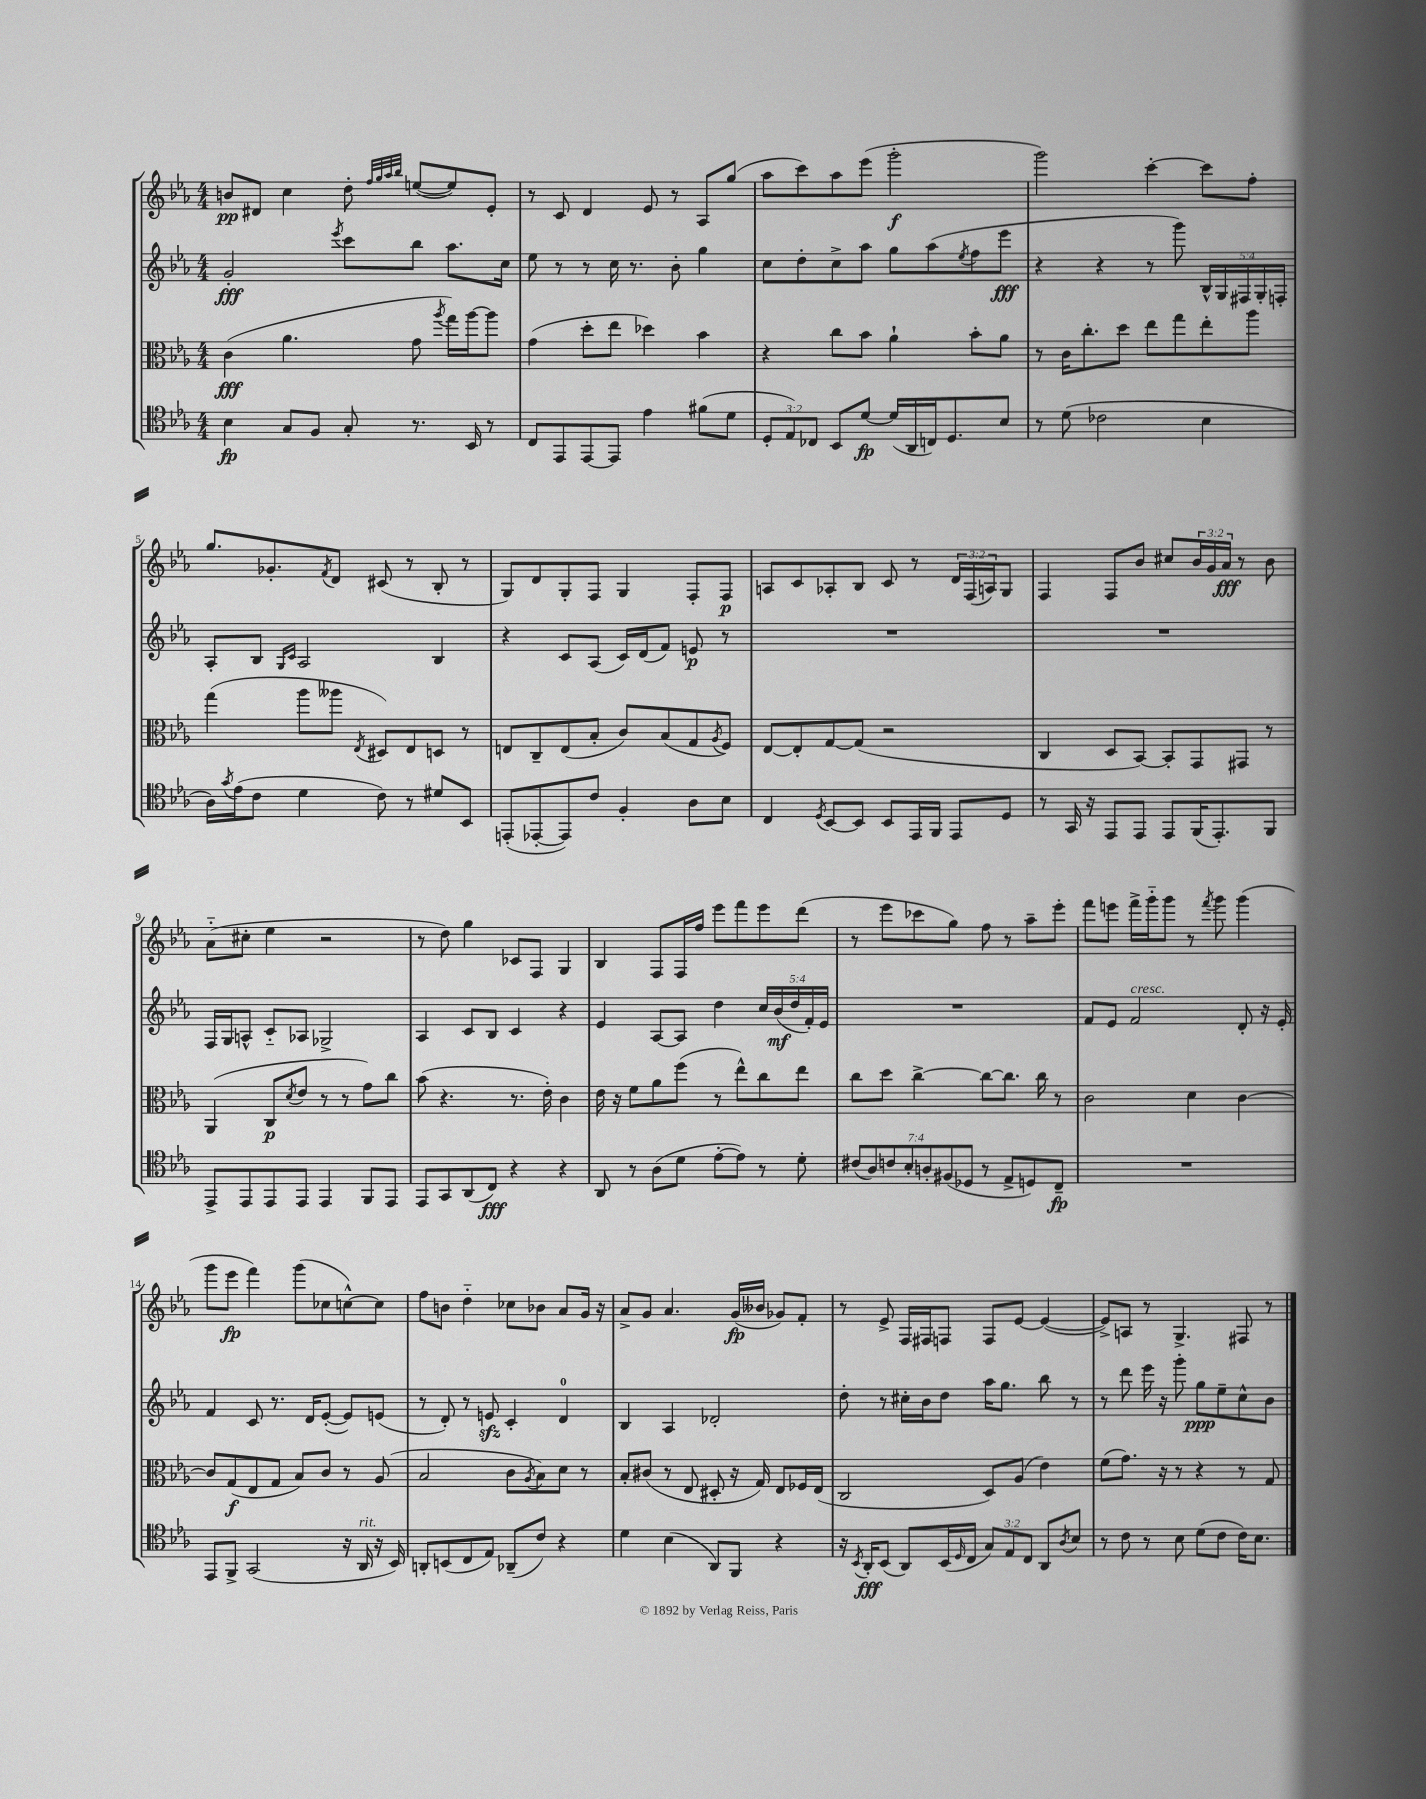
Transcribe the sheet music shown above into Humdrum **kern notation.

**kern	**kern	**kern	**kern
*staff4	*staff3	*staff2	*staff1
*clefC4	*clefC3	*clefG2	*clefG2
*k[b-e-a-]	*k[b-e-a-]	*k[b-e-a-]	*k[b-e-a-]
*M4/4	*M4/4	*M4/4	*M4/4
4B-	(4c	2g'	8b
.	.	.	8d#
8G	4.a-	.	4cc
8F	.	.	.
.	.	8qeee-	.
8G'	.	8ccc	8dd'
.	.	.	32qqff
.	.	.	32qqgg
.	.	.	32qqaa-
.	.	.	32qqbb-
8.r	8g	8bb-	([8ee
.	8qaa-	.	.
.	16gg)	8.aa-	8ee])
16BB-	[16aa-	.	.
8r	8aa-]	.	8e-'
.	.	16cc	.
=	=	=	=
8C	(4g	8ee-	8r
8EE-	.	8r	8c
[8EE-	8dd'	8r	4d
8EE-]	8ee-	16cc	.
.	.	8.r	.
4e-	4dd-)	.	8e-
.	.	8b-'	8r
(8f#	4b-	4gg	8A-
8d	.	.	(8gg
=	=	=	=
12D'	4r	8cc	8aa-
12E-)	.	.	.
.	.	8dd'	8ccc)
12C-	.	.	.
8BB-	8cc	8cc^	8aa-
[8d	8b-	8aa-	(8eee-
(16d]	4a-`	8gg	2ggg'
16AA-	.	.	.
16C)	.	(8aa-	.
8.D	.	.	.
.	.	8qee-	.
.	8b-'	8ff	.
8B-	8a-	8eee-	.
=	=	=	=
8r	8r	4r	2ggg)
(8d	16c	.	.
.	8.cc'	.	.
2c-	.	4r	.
.	8dd	.	.
.	8ee-	8r	[4ccc'
.	8gg	8ggg)	.
4B-	8ee-'	20B-^^	8ccc]
.	.	20G	.
.	.	20F#	.
.	8aa-	.	8ff'
.	.	20G'	.
.	.	20F'	.
=	=	=	=
16A-)	(4gg	8A-'	8.gg
8qg	.	.	.
(16e-	.	.	.
8c	.	8B-	.
.	.	.	8.g-'
.	.	16qqG	.
.	.	16qqc	.
4d	8aa-	2A-	.
.	.	.	8qf
.	8aa--	.	8d
.	8qE-	.	.
8c)	8D#)	.	(8c#
8r	8E-	.	8r
8d#	8D	4B-	8B-'
8BB-	8r	.	8r
=	=	=	=
(8EE'	8E	4r	8G)
[8EE-'	8C~	.	8d
8EE-])	(8E	8c	8G'
8c	8B-'	(8A-	8F
4F'	8c)	16c)	4G
.	.	(16d	.
.	(8B-	8f)	.
8A-	8G	8e	8F'
.	8qA-	.	.
8B-	8F)	8r	8F
=	=	=	=
4C	[8E-	1r	8A
.	8E-']	.	8c
8qD	.	.	.
[8BB-	[8G	.	8A-'
8BB-]	(8G]	.	8B-
8BB-	2r	.	8c
16EE-	.	.	8r
16FF	.	.	.
8EE-	.	.	24d
.	.	.	(24F
.	.	.	24A)
8D	.	.	8G
=	=	=	=
8r	4C	1r	4F
16GG	.	.	.
16r	.	.	.
8EE-	8D	.	8F
8EE-	[8BB-)	.	8b-
8EE-	8BB-']	.	8cc#
(16FF	8GG	.	24b-
.	.	.	24g
8.EE-')	.	.	.
.	.	.	24a-
.	8GG#	.	8r
8FF	8r	.	8b-
=	=	=	=
8EE-^	(4AA-	16F	(8a-'~
.	.	16G	.
8EE-	.	8A^^	8cc#'
8EE-	8C	8c'~	4ee-
.	8qd	.	.
8EE-	8e-	8A-	.
4EE-	8r	2G-^	2r
.	8r	.	.
8FF	8g)	.	.
8EE-	8cc	.	.
=	=	=	=
8EE-	(8b-	4A-	8r
8GG	4.r	.	8dd)
(8AA-	.	8c	4gg
8C)	.	8B-	.
4r	8.r	4c	8c-
.	.	.	8F
.	16e-')	.	.
4r	4c	4r	4G
=	=	=	=
8AA-	16e-	4e-	4B-
.	16r	.	.
8r	8f	.	.
(8A-	8a-	[8A-	8F
8d	(8ff	8A-]	16F
.	.	.	16ff
[8e-'	8r	4dd	8eee-
8e-])	8ee-^^)	.	8fff
8r	8cc	20cc	8eee-
.	.	(20b-	.
.	.	20dd	.
8d'	8ee-	.	(8ddd
.	.	20f')	.
.	.	20e-	.
=	=	=	=
(14c#	8cc	1r	8r
14A-)	.	.	.
.	8dd	.	8eee-
14c	.	.	.
14B-'	.	.	.
.	[4cc^	.	8ccc-
14A'	.	.	.
(14F#	.	.	.
.	.	.	8gg)
14D-	.	.	.
8r	8cc_	.	8ff
8E-^	8.cc]	.	8r
8D)	.	.	8aa-~
.	16cc	.	.
8C~	8r	.	8eee-'
=	=	=	=
1r	2c	8f	8fff
.	.	8e-	8eee
.	.	2f	16fff^
.	.	.	16ggg'~
.	.	.	8ggg
.	4d	.	8r
.	.	.	8qfff
.	.	.	8ggg
.	[4c	8d'	(4ggg
.	.	16r	.
.	.	16e-'	.
=	=	=	=
8EE-	8c]	4f	8ggg
8FF^	(8G	.	8eee-
(2GG	8E-	8c	4fff)
.	8G	8.r	.
.	8B-)	.	(8ggg
.	.	16d	.
.	8c	([8e-'	8cc-
16r	8r	8e-])	[8cc^^)
16AA-	.	.	.
16r	(8A-	(8e	8cc]
16BB-)	.	.	.
=	=	=	=
8AA'	2B-	8r	8ff
(8BB	.	8d')	8b
8C	.	8r	4dd'~
8E-)	.	8e	.
(8AA-~	8c	4c'	8cc-
.	8qA-	.	.
8c)	8B-)	.	8b-
4r	8d	4d	8a-
.	8r	.	16g
.	.	.	16r
=	=	=	=
4d	8B-'	4B-	8a-^
.	(8c#	.	8g
(4B-	8r	4A-	4.a-
.	8E-	.	.
8AA-)	8D#'	2d-'	.
8FF	16r	.	(16g
.	16G)	.	16b--
4r	8E-	.	8g-)
.	16F-	.	8f'
.	(16E-	.	.
=	=	=	=
16r	2C	8dd'	8r
8qBB-	.	.	.
16AA-'	.	.	.
(8BB-	.	8r	8e-^
8AA-)	.	16cc#'	16F
.	.	16b-	16F#
(16BB-	.	8dd	8F
16qqD	.	.	.
16C	.	.	.
12G)	8D)	16aa-	8F
.	.	8.gg	.
12E-	.	.	.
.	(8A-	.	[8e-
12C	.	.	.
8AA-	4e-)	8bb-	(4e-_
8qA-	.	.	.
8B-	.	8r	.
=	=	=	=
8r	(8f	8r	8e-^])
8c	8.g)	8ddd	8A
8r	.	16eee-	8r
.	16r	16r	.
8B-	8r	8ggg'	4.G^
(8d	4r	8gg	.
8c	.	8ee-~	.
16c)	8r	8cc^^	8F#
8.B-	.	.	.
.	8G	8b-	8r
==	==	==	==
*-	*-	*-	*-
